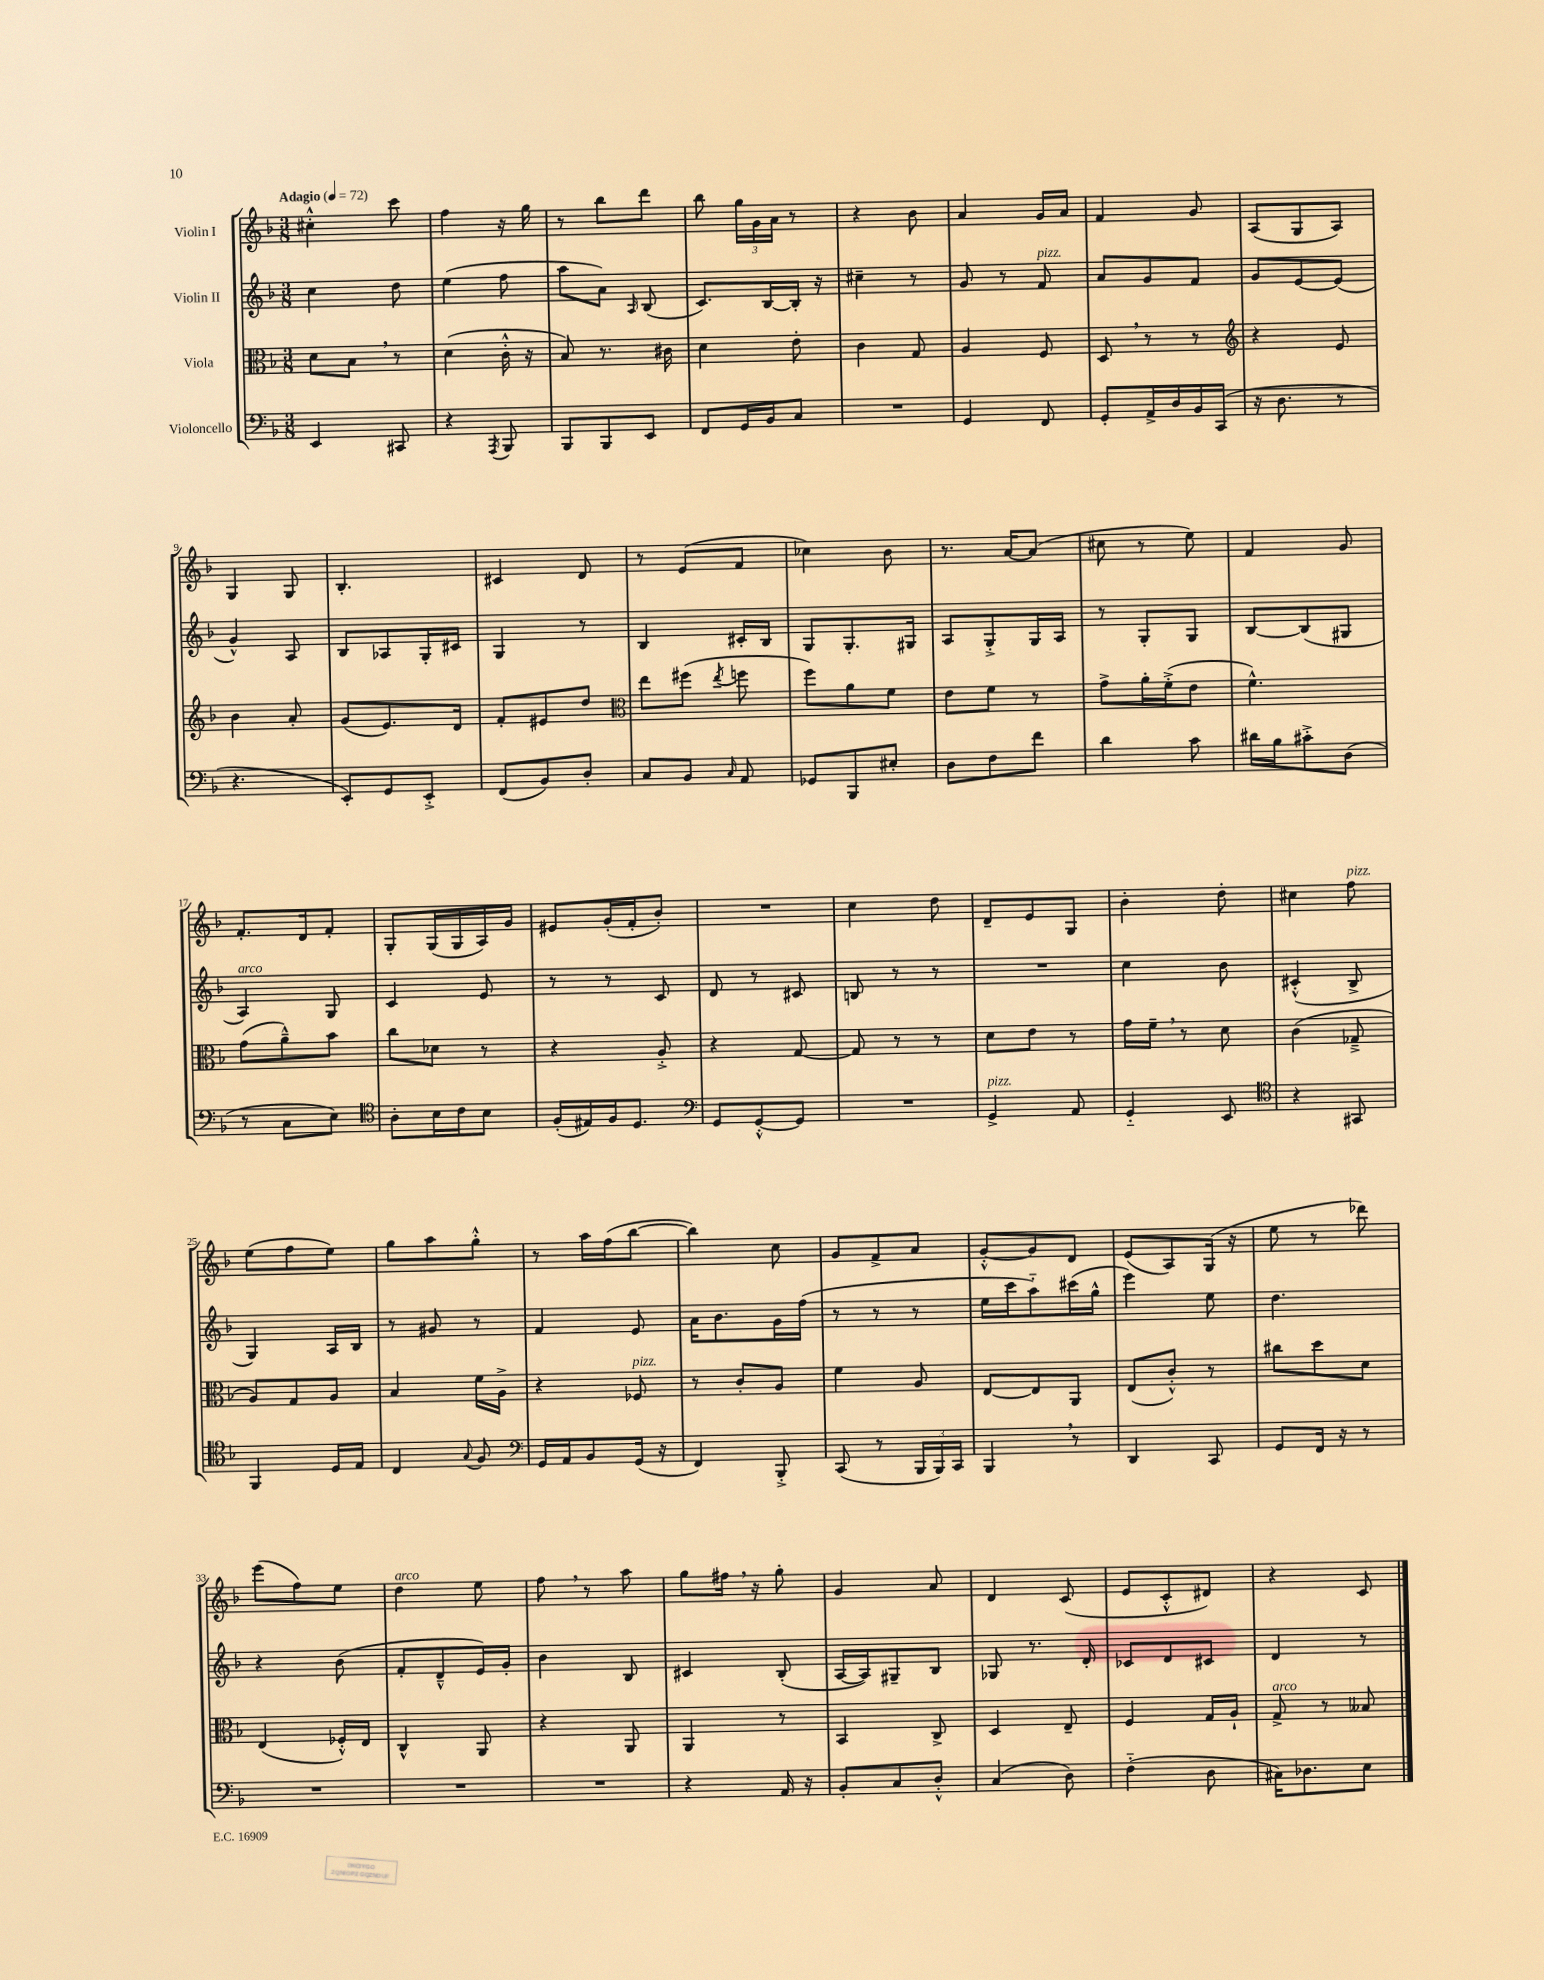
<<
\new StaffGroup <<
\new Staff = "s0" \with { instrumentName = "Violin I" } {
    \clef treble \key f \major \numericTimeSignature \time 3/8 \tempo "Adagio" 4 = 72
    \autoBeamOff cis''4-.-^ c'''8 |
    f''4 r16 g''16 |
    r8 bes''8[ d'''8] |
    bes''8 \tuplet 3/2 { g''16[ g'16 a'16] } r8 |
    r4 bes'8 |
    a'4 g'16[ a'16] |
    f'4 g'8 |
    a8[( g8 a8]) |
    g4 g8 |
    bes4.-. |
    cis'4 d'8 |
    r8 e'8[( f'8] |
    ces''4) bes'8 |
    r8. a'16[~ a'8]( |
    cis''8 r8 e''8) |
    f'4 g'8 |
    f'8.[-. d'16 f'8]-. |
    g8[-. g16( g16 a16) g'16] |
    eis'8[ g'16-.( f'16-. bes'8]-.) |
    R4. |
    c''4 d''8 |
    d'8[-- e'8 g8] |
    bes'4-. d''8-. |
    cis''4 f''8^\markup { \italic "pizz." } |
    e''8[( f''8 e''8]) |
    g''8[ a''8 g''8]-.-^ |
    r8 a''16[ f''16( bes''8]~ |
    bes''4) c''8 |
    g'8[ f'8-> a'8] |
    g'8[~-.-^ g'8 d'8] |
    e'8[( a8) g16]( r16 |
    e''8 r8 des'''8) |
    e'''8[( f''8) e''8] |
    d''4^\markup { \italic "arco" } e''8 |
    f''8 \breathe r8 a''8 |
    g''8[ fis''16] \breathe r16 g''8-. |
    g'4 a'8 |
    d'4 c'8( |
    e'8[ c'8-.-^ dis'8]) |
    r4 c'8 \bar "|." |
}
\new Staff = "s1" \with { instrumentName = "Violin II" } {
    \clef treble \key f \major \numericTimeSignature \time 3/8
    \autoBeamOff c''4 d''8 |
    e''4( f''8 |
    a''8[ a'8]) \grace { a16 } bes8( |
    c'8.[) bes16~ bes16]-. r16 |
    cis''4-- r8 |
    g'8 r8 f'8^\markup { \italic "pizz." } |
    a'8[ g'8 f'8] |
    g'8[ e'8~ e'8]( |
    g'4-^) a8 |
    bes8[ aes8 g16-. cis'16] |
    g4 r8 |
    bes4 cis'16[-. bes16] |
    g8[ g8.-. gis16] |
    a8[ g8-.-> g16 a16] |
    r8 g8[-. g8] |
    bes8[~ bes8( gis8] |
    a4^\markup { \italic "arco" }) g8 |
    c'4 e'8 |
    r8 r8 c'8 |
    d'8 r8 cis'8 |
    b8 r8 r8 |
    R4. |
    c''4 bes'8 |
    cis'4-.-^( bes8-> |
    g4) a16[ bes16] |
    r8 gis'8 r8 |
    f'4 e'8 |
    a'16[ bes'8. g'16 f''16]( |
    r8 r8 r8 |
    e''16[ c'''16 a''8-_) cis'''16( g''16]-^ |
    e'''4) e''8 |
    d''4. |
    r4 bes'8( |
    f'8[-. d'8---^ e'16) g'16]-. |
    bes'4 bes8 |
    cis'4 bes8-.( |
    a16[~ a16) gis8-- bes8] |
    ges8 r8. d'16-. |
    ces'8[ d'8 cis'8] |
    d'4 r8 \bar "|." |
}
\new Staff = "s2" \with { instrumentName = "Viola" } {
    \clef alto \key f \major \numericTimeSignature \time 3/8
    \autoBeamOff d'8[ bes8] \breathe r8 |
    d'4( c'16-.-^ r16 |
    bes8) r8. cis'16 |
    d'4 e'8-. |
    c'4 g8 |
    a4 f8 |
    d8 \breathe r8 r8 |
    \clef treble r4 e'8 |
    bes'4 a'8-. |
    g'8[( e'8.) d'16] |
    f'8[-. eis'8 d''8] |
    \clef alto e''8[ fis''8]( \acciaccatura { e''8 } f''8 |
    f''8[) a'8 f'8] |
    e'8[ f'8] r8 |
    g'8[-> a'16-. f'16-.->( e'8] |
    f'4.-^) |
    g'8[( a'8---^) bes'8] |
    c''8[ des'8] r8 |
    r4 a8-.-> |
    r4 g8~ |
    g8 r8 r8 |
    d'8[ e'8] r8 |
    g'16[ f'16]-- \breathe r8 d'8 |
    c'4( ges8---> |
    a8[) g8 a8] |
    bes4 f'16[ a16]-> |
    r4 fes8^\markup { \italic "pizz." } |
    r8 c'8[-. a8] |
    f'4 a8 |
    e8[~ e8 a,8] |
    e8[( c'8]-.-^) r8 |
    cis''8[ d''8 d'8] |
    e4( fes16[-.-^) e16] |
    c4-^ a,8 |
    r4 a,8 |
    a,4 r8 |
    bes,4 c8-> |
    d4 e8-- |
    f4 g16[ a16]-! |
    g8->^\markup { \italic "arco" } r8 beses8 \bar "|." |
}
\new Staff = "s3" \with { instrumentName = "Violoncello" } {
    \clef bass \key f \major \numericTimeSignature \time 3/8
    \autoBeamOff e,4 cis,8 |
    r4 \acciaccatura { a,,8 } bes,,8 |
    bes,,8[ bes,,8 e,8] |
    f,8[ g,16 bes,16 c8] |
    R4. |
    g,4 f,8 |
    g,8[-. a,16-> d16 bes,16 c,16]( |
    r16 d8. r8 |
    r4. |
    e,8[-.) g,8 e,8]-.-> |
    f,8[( bes,8) d8]-. |
    c8[ bes,8] \grace { c16 } a,8 |
    ges,8[ bes,,8 eis8]-. |
    d8[ f8 f'8] |
    d'4 c'8 |
    dis'16[ bes16 cis'8-.-> d8]( |
    r8 c8[ e8]) |
    \clef tenor a8[-. bes16 c'16 bes8] |
    f16[-.( eis16) f16 d8.] |
    \clef bass g,8[ g,8~-.-^ g,8] |
    R4. |
    g,4->^\markup { \italic "pizz." } a,8 |
    g,4-_ e,8 |
    \clef tenor r4 gis,8 |
    f,4 d16[ e16] |
    c4 \appoggiatura { g8 } f8 |
    \clef bass g,16[ a,16 bes,8 g,16]( r16 |
    f,4) bes,,8-.-> |
    c,8( r8 \tuplet 3/2 { bes,,16[ bes,,16) c,16] } |
    bes,,4 \breathe r8 |
    d,4 c,8 |
    g,8[ f,16] r16 r8 |
    R4. |
    R4. |
    R4. |
    r4 a,16 r16 |
    bes,8[-. c8 d8]-.-^ |
    c4( d8) |
    f4-_( d8 |
    cis16[) des8. e8] \bar "|." |
}
>>
>>
